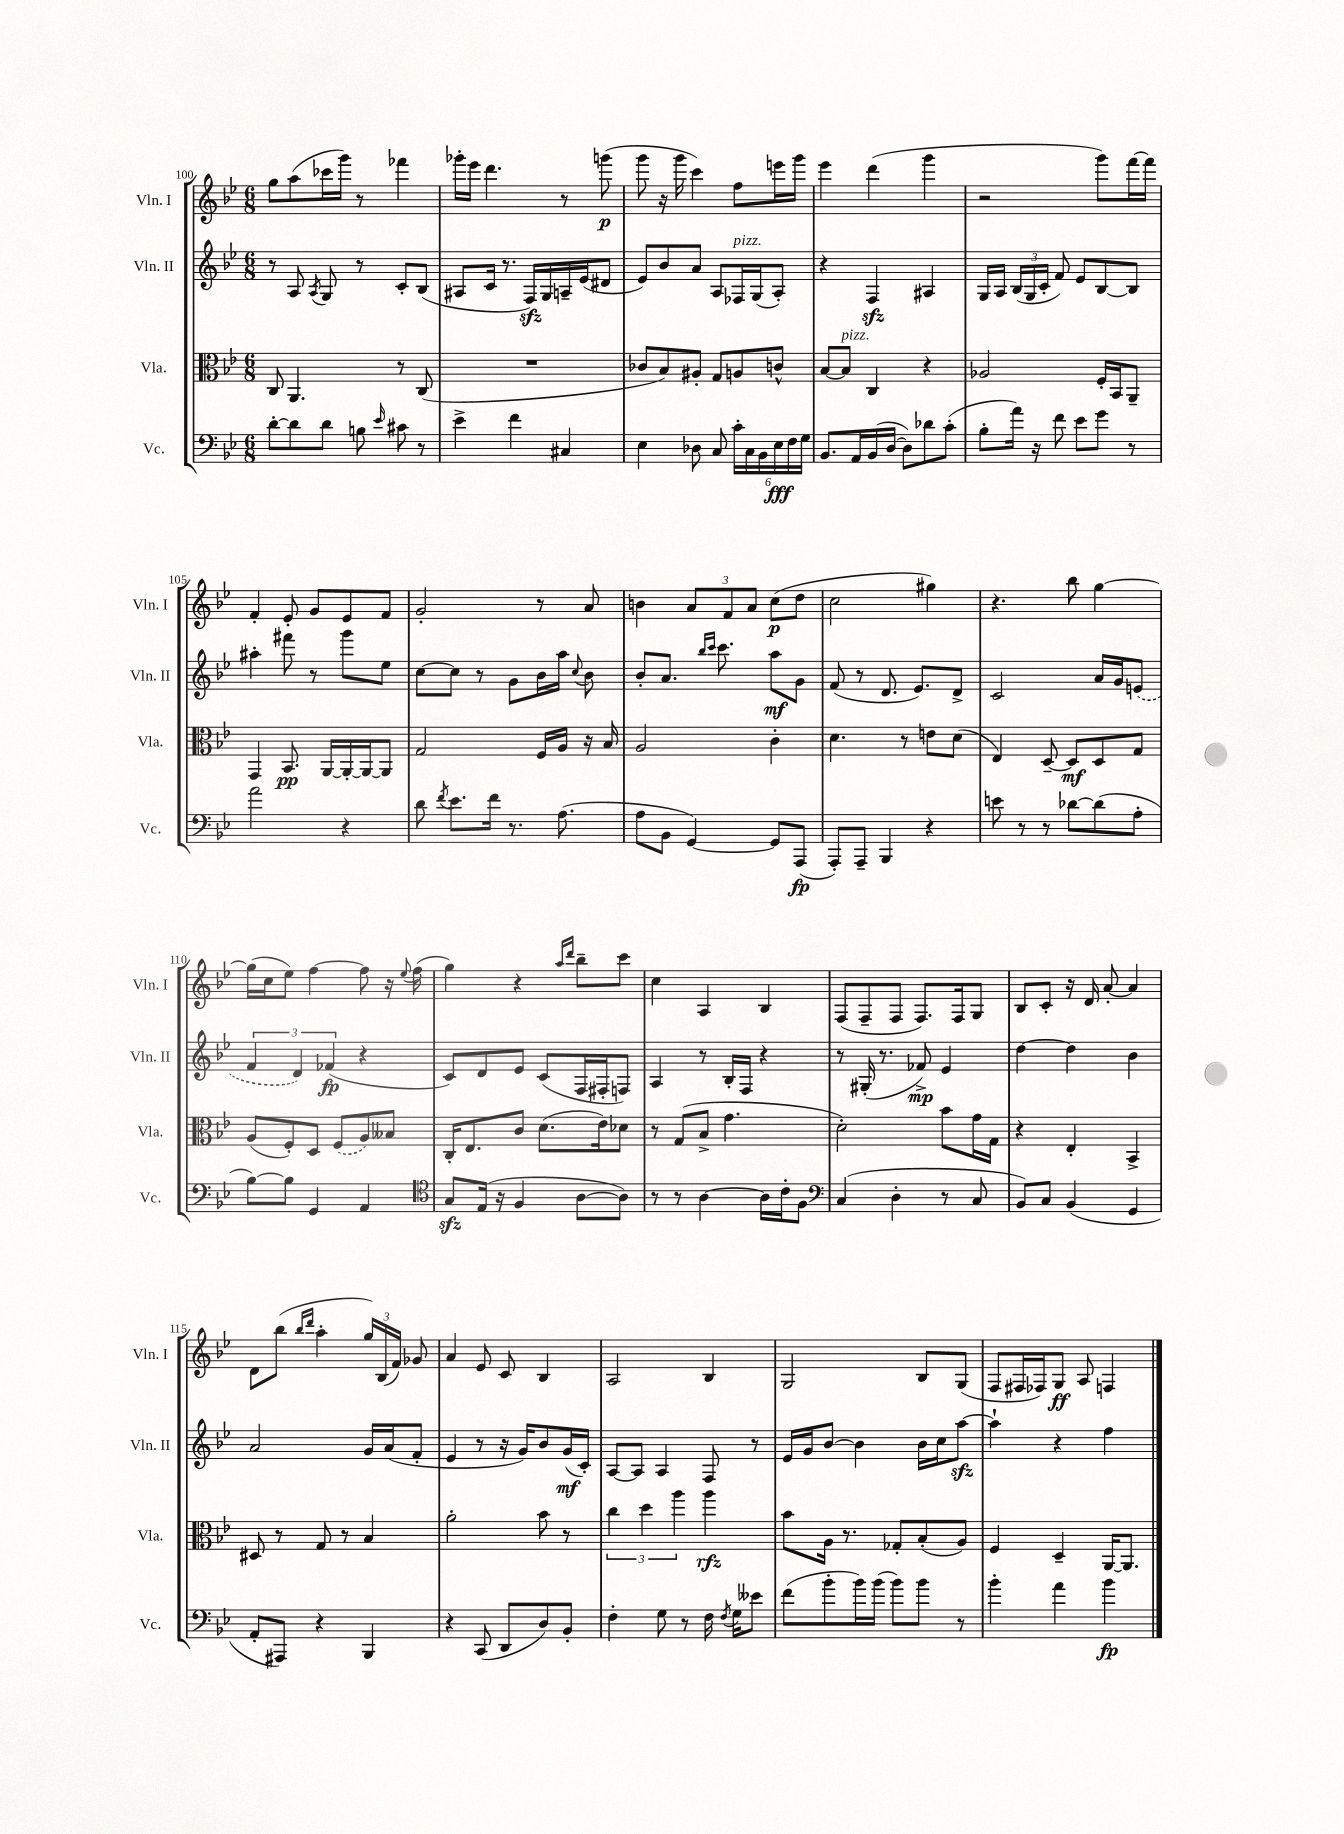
<<
\new StaffGroup <<
\new Staff = "s0" \with { instrumentName = "Vln. I" shortInstrumentName = "Vln. I" } {
    \clef treble \key bes \major \numericTimeSignature \time 6/8
    \autoBeamOff g''8[ a''8( ces'''16 g'''16]) r8 fes'''4 |
    ges'''16[-. ees'''16] d'''4. r8 g'''8\p( |
    g'''8 r16 g'''16 c'''4) f''8[ e'''16 g'''16] |
    ees'''4 d'''4( g'''4 |
    r2 g'''8[) f'''16~ f'''16] |
    f'4-. ees'8-. g'8[ ees'8 f'8] |
    g'2-. r8 a'8 |
    b'4 \tuplet 3/2 { a'8[ f'8 a'8] } c''8[\p( d''8] |
    c''2 gis''4) |
    r4. bes''8 g''4~ |
    g''16[( c''16 ees''8]) f''4~ f''8 r16 \appoggiatura { ees''8 } f''16( |
    g''4) r4 \grace { a''16[ d'''16] } bes''8[-- c'''8] |
    c''4 a4 bes4 |
    f8[( f8-- f8] f8.[) f16 g8] |
    bes8[ c'8]-. r16 d'16 a'8~-. a'4 |
    d'8[ bes''8]( \grace { bes''16[ d'''16] } a''4-. \tuplet 3/2 { g''16[) bes16( f'16]) } ges'8 |
    a'4 ees'8 c'8 bes4 |
    a2 bes4 |
    g2 bes8[ g8]( |
    f8[ fis16 fes16) g8]\ff a8 f4 \bar "|." |
}
\new Staff = "s1" \with { instrumentName = "Vln. II" shortInstrumentName = "Vln. II" } {
    \clef treble \key bes \major \numericTimeSignature \time 6/8
    \autoBeamOff r8 a8 \acciaccatura { a8 } g8 r8 c'8[-. bes8]( |
    ais8[ c'16] r8. f16[\sfz) g16 a16-- ees'16( dis'8] |
    ees'8[) bes'8 a'8] a8[ fes16^\markup { \italic "pizz." } g16( a8]-.) |
    r4 f4\sfz ais4 |
    g16[ a16] \tuplet 3/2 { bes16[( g16 c'16]-. } f'8) ees'8[ bes8~ bes8] |
    ais''4-. fis'''8 r8 g'''8[ ees''8] |
    c''8[~ c''8] r8 g'8[ bes'16 a''16] \appoggiatura { c''8 } bes'8 |
    bes'8[-. a'8.] \grace { bes''16[ c'''16] } c'''8. a''8[\mf g'8] |
    f'8( r8 d'8. ees'8.[) d'8]-> |
    c'2 a'16[ g'16 \once \slurDashed e'8]( |
    \tuplet 3/2 { f'4 d'4) fes'4\fp( } r4 |
    c'8[) d'8 ees'8] c'8[( f16 fis16-. f8]) |
    a4 r8 bes16[-. f16] r4 |
    r8 gis16-.( r8. fes'8->\mp) ees'4 |
    d''4~ d''4 bes'4 |
    a'2 g'16[ a'16( f'8]-. |
    ees'4 r8 r16 g'16[) bes'8 g'16\mf( c'16]-.) |
    a8[~ a8] a4 f8 r8 |
    ees'16[ g'16 bes'8]~ bes'4 bes'16[ c''16 a''8]~\sfz |
    a''4-! r4 f''4 \bar "|." |
}
\new Staff = "s2" \with { instrumentName = "Vla." shortInstrumentName = "Vla." } {
    \clef alto \key bes \major \numericTimeSignature \time 6/8
    \autoBeamOff c8 a,4. r8 c8( |
    R2. |
    ces'8[ bes8) ais8]-. g8[ a8 c'8]-^ |
    bes8[~ bes8]^\markup { \italic "pizz." } c4 r4 |
    aes2 f16[-. bes,16 a,8]-- |
    g,4 bes,8.\pp a,16[~ a,16~-. a,16~ a,8] |
    g2 f16[ a16] r16 bes16 |
    a2 c'4-. |
    d'4. r8 e'8[ d'8]( |
    ees4) d8~-- d8[\mf d8 g8] |
    a8[( f8-.) d8] \once \slurDashed f8[( a8) beses8] |
    c16[-. ees8. c'8] d'8.[( ees'16) des'8] |
    r8 g8[( bes8]-> g'4. |
    d'2-.) bes'8[ g'16 g16] |
    r4 ees4-. bes,4-> |
    dis8 r8 g8 r8 bes4 |
    a'2-. bes'8 r8 |
    \tuplet 3/2 { c''4 d''4 a''4 } a''4\rfz |
    bes'8[ a16] r8. ges8[-. bes8-.( a8]) |
    f4 d4-- a,16[~ a,8.] \bar "|." |
}
\new Staff = "s3" \with { instrumentName = "Vc." shortInstrumentName = "Vc." } {
    \clef bass \key bes \major \numericTimeSignature \time 6/8
    \autoBeamOff d'8[~-. d'8 d'8] b8 \grace { ees'16 } cis'8 r8 |
    ees'4-> f'4 cis4 |
    ees4 des8 c8 \tuplet 6/4 { c'16[-. c16 bes,16 ees16\fff f16 g16] } |
    bes,8.[ a,16 bes,16( d16]~ d8[) des'8 c'8]-.( |
    bes8[-. a'16]) r16 f'8 ees'8[ g'8] r8 |
    a'2 r4 |
    d'8 \acciaccatura { f'8 } ees'8.[ f'16] r8. a8.( |
    a8[ bes,8] g,4~) g,8[ a,,8]\fp( |
    a,,8[-.) a,,8]-- bes,,4 r4 |
    e'8 r8 r8 des'8[~ des'8( a8]-. |
    bes8[~) bes8] g,4 a,4 |
    \clef tenor g8[\sfz ees16]( r16 f4 a8[~ a8]) |
    r8 r8 a4~ a16[ c'16-. f8] |
    \clef bass c4( d4-. r8 c8 |
    bes,8[) c8] bes,4( g,4 |
    a,8[-. ais,,8]) r4 bes,,4 |
    r4 c,8( d,8[ d8) bes,8]-. |
    f4-. g8 r8 f16 \acciaccatura { f8 } g16[ eeses'8] |
    f'8[( bes'8-. bes'16) bes'16]( bes'8[) bes'8] r8 |
    bes'4-. a'4 bes'4\fp \bar "|." |
}
>>
>>
\layout { \context { \Score currentBarNumber = #100 } }
